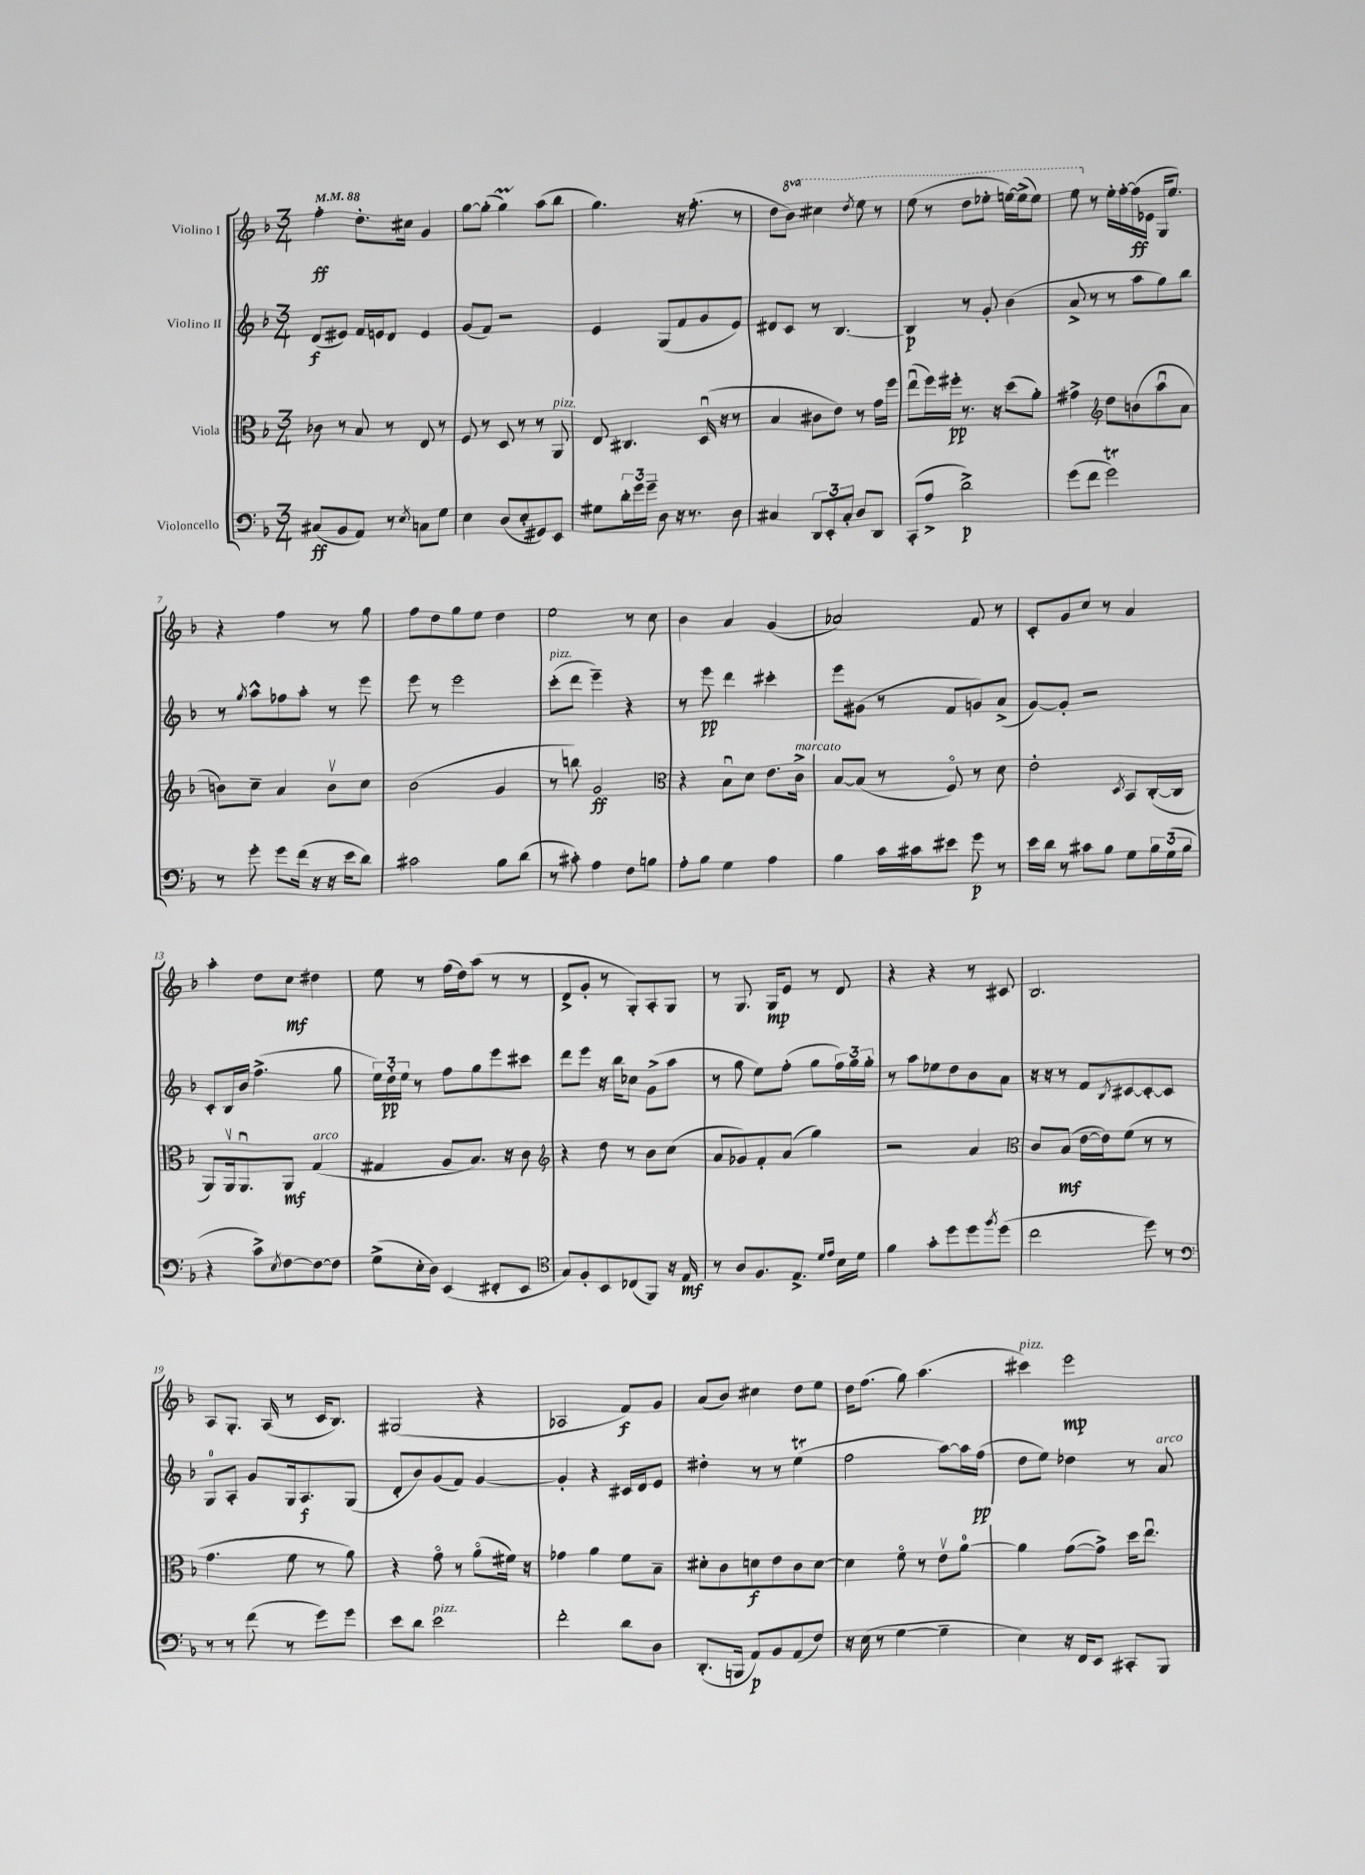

**kern	**kern	**kern	**kern
*staff4	*staff3	*staff2	*staff1
*clefF4	*clefC3	*clefG2	*clefG2
*k[b-]	*k[b-]	*k[b-]	*k[b-]
*M3/4	*M3/4	*M3/4	*M3/4
*MM88	*MM88	*MM88	*MM88
(8C#	8c-	(8d	4ff'
8BB-	8r	8e#)	.
8AA)	8B-	16f	8.dd'
.	.	16e	.
8r	8r	8d	.
.	.	.	16cc#
8qE	.	.	.
8C	8E	4e	4g
8G	8r	.	.
=	=	=	=
4E	8F	(8g	[8gg
.	8r	8f)	(8gg']
(8D	8D	2r	4gg)
8E'	8r	.	.
8GG#)	8r	.	(8aa
8EE	8AA	.	8bb-
=	=	=	=
8G#	8E	4e	4.gg)
24d'	4.C#	.	.
24g	.	.	.
24g~	.	.	.
8D	.	(8G	.
16r	.	8f	16r
8.r	.	.	(8.ff'
.	(16Du	8g	.
.	16r	.	.
8D	8r	8e)	8r
=	=	=	=
4C#	4B-	8d#	8dd
.	.	8c	8bb-)
12DD	8c#	8r	4ccc#
12EE'	.	.	.
.	8e)	[4.B-	.
12C#'	.	.	.
.	.	.	8qddd
8D	8r	.	8eee
8DD	16g	.	8r
.	16ff	.	.
=	=	=	=
(8CC'	(8eeu	4B-]	(8eee
8A^	16ff)	.	8r
.	16ff#'	.	.
2d^)	8.r	8r	8ddd
.	.	8g'	8eee-'
.	16r	.	.
.	(8dd	(4b-	[16eee)
.	.	.	(16eee^]
.	8a')	.	8eee)
=	=	=	=
(8g	4g#^	8a^	8eee
8f	.	8r	8r
*	*clefG2	*	*
2g)	8dd	8r	16ee'
.	.	.	[16ff'
.	(8b	8aa	(16ff]
.	.	.	16e-
.	8aau	8gg)	16G
.	.	.	8.ee)
.	8a	8bb-	.
=	=	=	=
8r	8b)	8r	4r
.	.	8qgg	.
8g'	8cc~	8aa^^	.
8g	4a	8ff-	4ff
(16f	.	8aa'	.
16r	.	.	.
16r	8bv	8r	8r
16e	.	.	.
8d)	8cc	8eee	8gg
=	=	=	=
2c#	(2b-	8eee	8ff
.	.	8r	8dd
.	.	2eee	8gg
.	.	.	8ee
8B-	4g	.	4dd
(8d	.	.	.
=	=	=	=
8r	8r	(8ccc'	2ee
8c#')	8bb)	8ddd	.
4A	2g	4eee~)	.
8F	.	4r	8r
8B	.	.	8cc
=	=	=	=
*	*clefC3	*	*
8A'	4r	8r	4b-
8B-	.	8eee	.
4G	8B-u	4ddd	4a
.	8d	.	.
4A	8.e	4ccc#'	(4g
.	16c^	.	.
=	=	=	=
4B-	[8B-	8eee	2a-)
.	(8B-]	(8g#	.
16c	8r	8r	.
16c#	.	.	.
8e#	8Fo)	8f	.
8g	8r	8g)	8f
8r	8d	(8a^	8r
=	=	=	=
16e	2e'	[8g)	8c'
16d	.	.	.
8r	.	8g']	8g
8c#	.	2r	8cc
8B-	.	.	8r
.	8qD	.	.
8G	8BB-	.	4a
24B-	([16C'	.	.
(24G	.	.	.
.	16C]	.	.
24B-	.	.	.
=	=	=	=
4r	8AA)	8c'	4aa'
.	16AAv	16B-	.
.	8.AAu	16b-	.
8c^)	.	(4.ff^	8dd
8qE	.	.	.
[8F	8AA	.	8cc
8F_	(4G	.	4dd#
8F]	.	8gg	.
=	=	=	=
(8G^	4G#	24ee)	8ee
.	.	24dd'	.
.	.	24ee	.
16E'	.	8r	8r
16D)	.	.	.
(4EE	8A	8ff	(16ff
.	.	.	16dd)
.	8.B-)	8gg	(8aa
8FF#'	.	8eee	8r
.	16r	.	.
8EE	8c	8ccc#	8r
=	=	=	=
*clefC4	*clefG2	*	*
8G)	4r	8ddd	8d^
8F'	.	8eee	8g'
8BB-	8dd	16r	8r
.	.	16bb-	.
(8C-	8r	8cc-	8G')
8FF)	8b-	(8g^	8A'
16r	(8cc	8aa	8G
16E	.	.	.
=	=	=	=
8r	8a	8r	8r
8A	8g-)	8gg	8.G
8.F	8f'	8ee)	.
.	.	.	16G
.	(8a	(8ff'	8e
8.E^	.	.	.
.	4gg)	8gg	8r
16qqd	.	.	.
16qqe	.	.	.
16B-	.	24ff)	8d
.	.	24gg	.
16d	.	.	.
.	.	24gg'	.
=	=	=	=
4f	2r	8r	4r
.	.	8aa	.
8g'	.	8ee-	4r
8dd	.	8dd	.
8dd	4a	8b-	8r
8qff	.	.	.
(8dd	.	8a	8c#
=	=	=	=
*	*clefC3	*	*
2cc	8c	16r	2.B-
.	.	16r	.
.	(8B-	8r	.
.	[16e	8f	.
.	16e])	.	.
.	.	8qB-	.
.	(8f	[8c#	.
8dd)	8r	8c#'_	.
8r	8r	8c#]	.
=	=	=	=
*clefF4	*	*	*
8r	4.g	8G	8A
8r	.	8A'	8.G'
(8f	.	8g	.
.	.	.	(16A
8r	8f	16G	8r
.	.	8.A	.
8g)	8r	.	16c
.	.	.	8.B-)
8g	8a)	(8G	.
=	=	=	=
8e	4r	8d'	(2G#
8d	.	8b-)	.
2e	8go	(8g	.
.	8r	8f)	.
.	(8ao	[4g	4r
.	16f#)	.	.
.	16r	.	.
=	=	=	=
2f'	4g-	4g']	2A-
.	4a	4r	.
8d	8f	16c#	8f)
.	.	16d	.
8D	8B-~	8e	8g
=	=	=	=
(8.DD'	8d#'	4dd#'	(8a
.	8c	.	8b-)
16BBB	.	.	.
8AA)	8d	8r	4cc#
8BB-	8e	8r	.
(8AA	8c	(4ee	8dd
8F)	[8d	.	8ee
=	=	=	=
16r	4d]	2ff	16dd
(16E	.	.	(8.ff
8r	.	.	.
[4G	8fo	.	8gg)
.	8r	.	(4.aa
4G~]	8ev	[8aa)	.
.	[8a	16aa]	.
.	.	(16ff	.
=	=	=	=
4E)	4a]	8dd	4ccc#)
.	.	8ee)	.
16r	([8g	4dd-	2eee
16FF	.	.	.
8EE	8g^])	.	.
8CC#'	16dd	8r	.
.	8.eeu	.	.
8BBB-	.	8a	.
==	==	==	==
*-	*-	*-	*-
